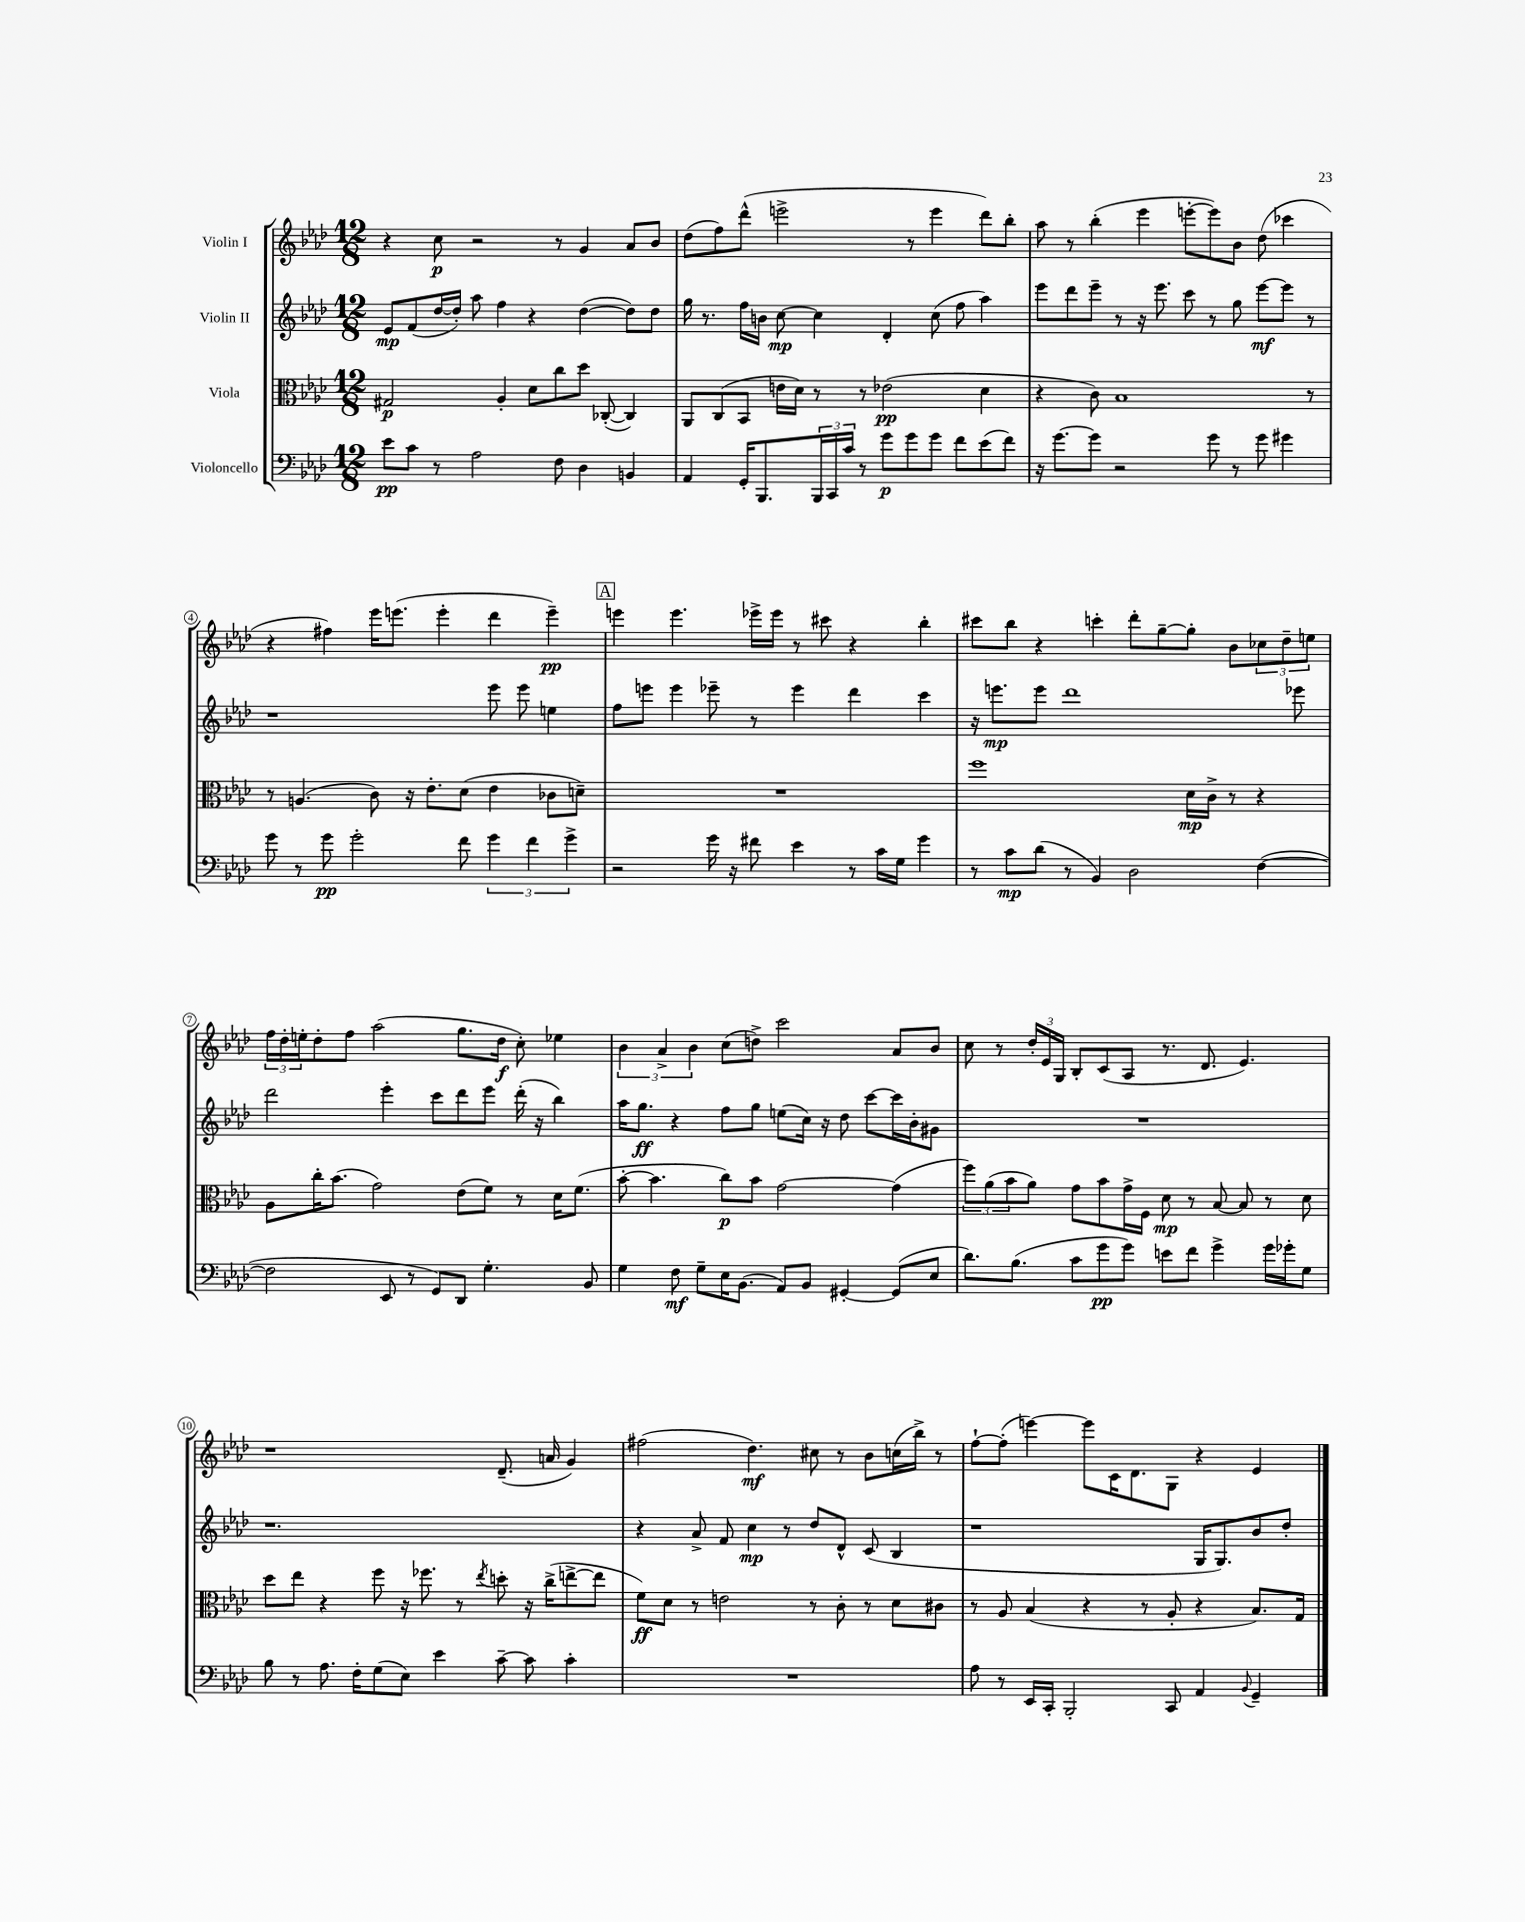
<<
\new StaffGroup <<
\new Staff = "s0" \with { instrumentName = "Violin I" } {
    \clef treble \key aes \major \numericTimeSignature \time 12/8
    r4 c''8\p r2 r8 g'4 aes'8 bes'8 |
    des''8( f''8) des'''8-^( e'''2-> r8 e'''4 des'''8) bes''8-. |
    aes''8 r8 bes''4-.( ees'''4 e'''8~-. e'''8) bes'8 des''8( ces'''4 |
    r4 fis''4) ees'''16 e'''8.( e'''4-. des'''4 e'''4--\pp) |
    \mark \markup { \box "A" } e'''4 e'''4. ees'''16-> ees'''16 r8 cis'''8 r4 bes''4-. |
    cis'''8 bes''8 r4 c'''4-. des'''8-. g''8~-- g''8-. bes'8 \tuplet 3/2 { ces''8 des''8-- e''8 } |
    \tuplet 3/2 { f''16 des''16-. e''16-. } des''8-. f''8 aes''2( g''8. des''16\f c''8-.) ees''4 |
    \tuplet 3/2 { bes'4 aes'4-> bes'4 } c''8( d''8->) c'''2 aes'8 bes'8 |
    c''8 r8 \tuplet 3/2 { des''16-. ees'16 g16 } bes8-. c'8( aes8 r8. des'8. ees'4.) |
    r1 des'8.--( a'16 g'4) |
    fis''2( des''4.\mf) cis''8 r8 bes'8 c''16( bes''16->) r8 |
    f''8~-! f''8-.( e'''4~) e'''8 c'16 des'8. g8 r4 ees'4 \bar "|." |
}
\new Staff = "s1" \with { instrumentName = "Violin II" } {
    \clef treble \key aes \major \numericTimeSignature \time 12/8
    ees'8\mp f'8( des''16~ des''16-.) aes''8 f''4 r4 des''4~( des''8) des''8 |
    g''16 r8. f''16 b'16 c''8~\mp c''4 des'4-. c''8( f''8 aes''4) |
    ees'''8 des'''8 ees'''8-- r8 r16 ees'''8. c'''8 r8 g''8 ees'''8~\mf ees'''8 r8 |
    r1 ees'''8 ees'''8 e''4 |
    \mark \markup { \box "A" } f''8 e'''8 e'''4 ees'''8-- r8 ees'''4 des'''4 c'''4 |
    r16 e'''8.\mp e'''8 des'''1 ees'''8 |
    des'''2 ees'''4-. c'''8 des'''8 ees'''8 des'''16-.( r16 bes''4) |
    aes''16 g''8.\ff r4 f''8 g''8 e''8( c''16) r16 des''8 c'''8~ c'''16 bes'16-. gis'8 |
    R1. |
    r1. |
    r4 aes'8-> f'8 c''4\mp r8 des''8 des'8-^ c'8( bes4 |
    r1 g16 g8.) bes'8 des''8-. \bar "|." |
}
\new Staff = "s2" \with { instrumentName = "Viola" } {
    \clef alto \key aes \major \numericTimeSignature \time 12/8
    gis2\p aes4-. des'8 c''8 des''8 ces8~-.( ces4) |
    aes,8 c8( bes,8 e'16 des'16) r8 r8 ees'2\pp( des'4 |
    r4 c'8) bes1 r8 |
    r8 a4.( c'8) r16 ees'8.-. des'8( ees'4 ces'8 d'8--) |
    \mark \markup { \box "A" } R1. |
    f''1 des'16\mp c'16-> r8 r4 |
    aes8 c''16-. bes'8.( g'2) ees'8( f'8) r8 des'16 f'8.( |
    bes'8~-. bes'4. c''8\p) bes'8 g'2~ g'4( |
    \tuplet 3/2 { f''8) aes'8( bes'8 } aes'8) g'8 bes'8 g'16-> f16 des'8\mp r8 bes8~ bes8 r8 des'8 |
    des''8 ees''8 r4 f''8 r16 fes''8. r8 \acciaccatura { ees''8 } d''8-. r16 c''16->( e''8~-> e''8 |
    f'8\ff) des'8 r8 e'2 r8 c'8-. r8 des'8 cis'8 |
    r8 aes8 bes4( r4 r8 aes8-. r4 bes8.) g16 \bar "|." |
}
\new Staff = "s3" \with { instrumentName = "Violoncello" } {
    \clef bass \key aes \major \numericTimeSignature \time 12/8
    ees'8\pp c'8 r8 aes2 f8 des4 b,4 |
    aes,4 g,16-. bes,,8. \tuplet 3/2 { bes,,16 c,16 c'16 } r8 g'8\p g'8 g'8 f'8 ees'8( f'8) |
    r16 g'8.~ g'8 r2 g'8 r8 g'8 gis'4 |
    g'8 r8 g'8\pp g'2-. f'8 \tuplet 3/2 { g'4 f'4 g'4-> } |
    \mark \markup { \box "A" } r2 g'16 r16 fis'8 ees'4 r8 c'16 g16 g'4 |
    r8 c'8\mp des'8( r8 bes,4) des2 f4~( |
    f2 ees,8 r8 g,8) des,8 g4.-. bes,8 |
    g4 f8\mf g8-- ees16 bes,8.( aes,8) bes,8 gis,4~-. gis,8( ees8 |
    des'8.) bes8.( c'8 g'8\pp g'8) e'8 f'8 g'4-> g'16 ges'16-. g8 |
    bes8 r8 aes8. f16-. g8( ees8) ees'4 c'8~-- c'8 c'4-. |
    R1. |
    aes8 r8 ees,16 c,16-. bes,,2-. c,8 aes,4 \appoggiatura { bes,8 } g,4-- \bar "|." |
}
>>
>>
\layout { \context { \Score \override BarNumber.stencil = #(make-stencil-circler 0.1 0.3 ly:text-interface::print) } }
